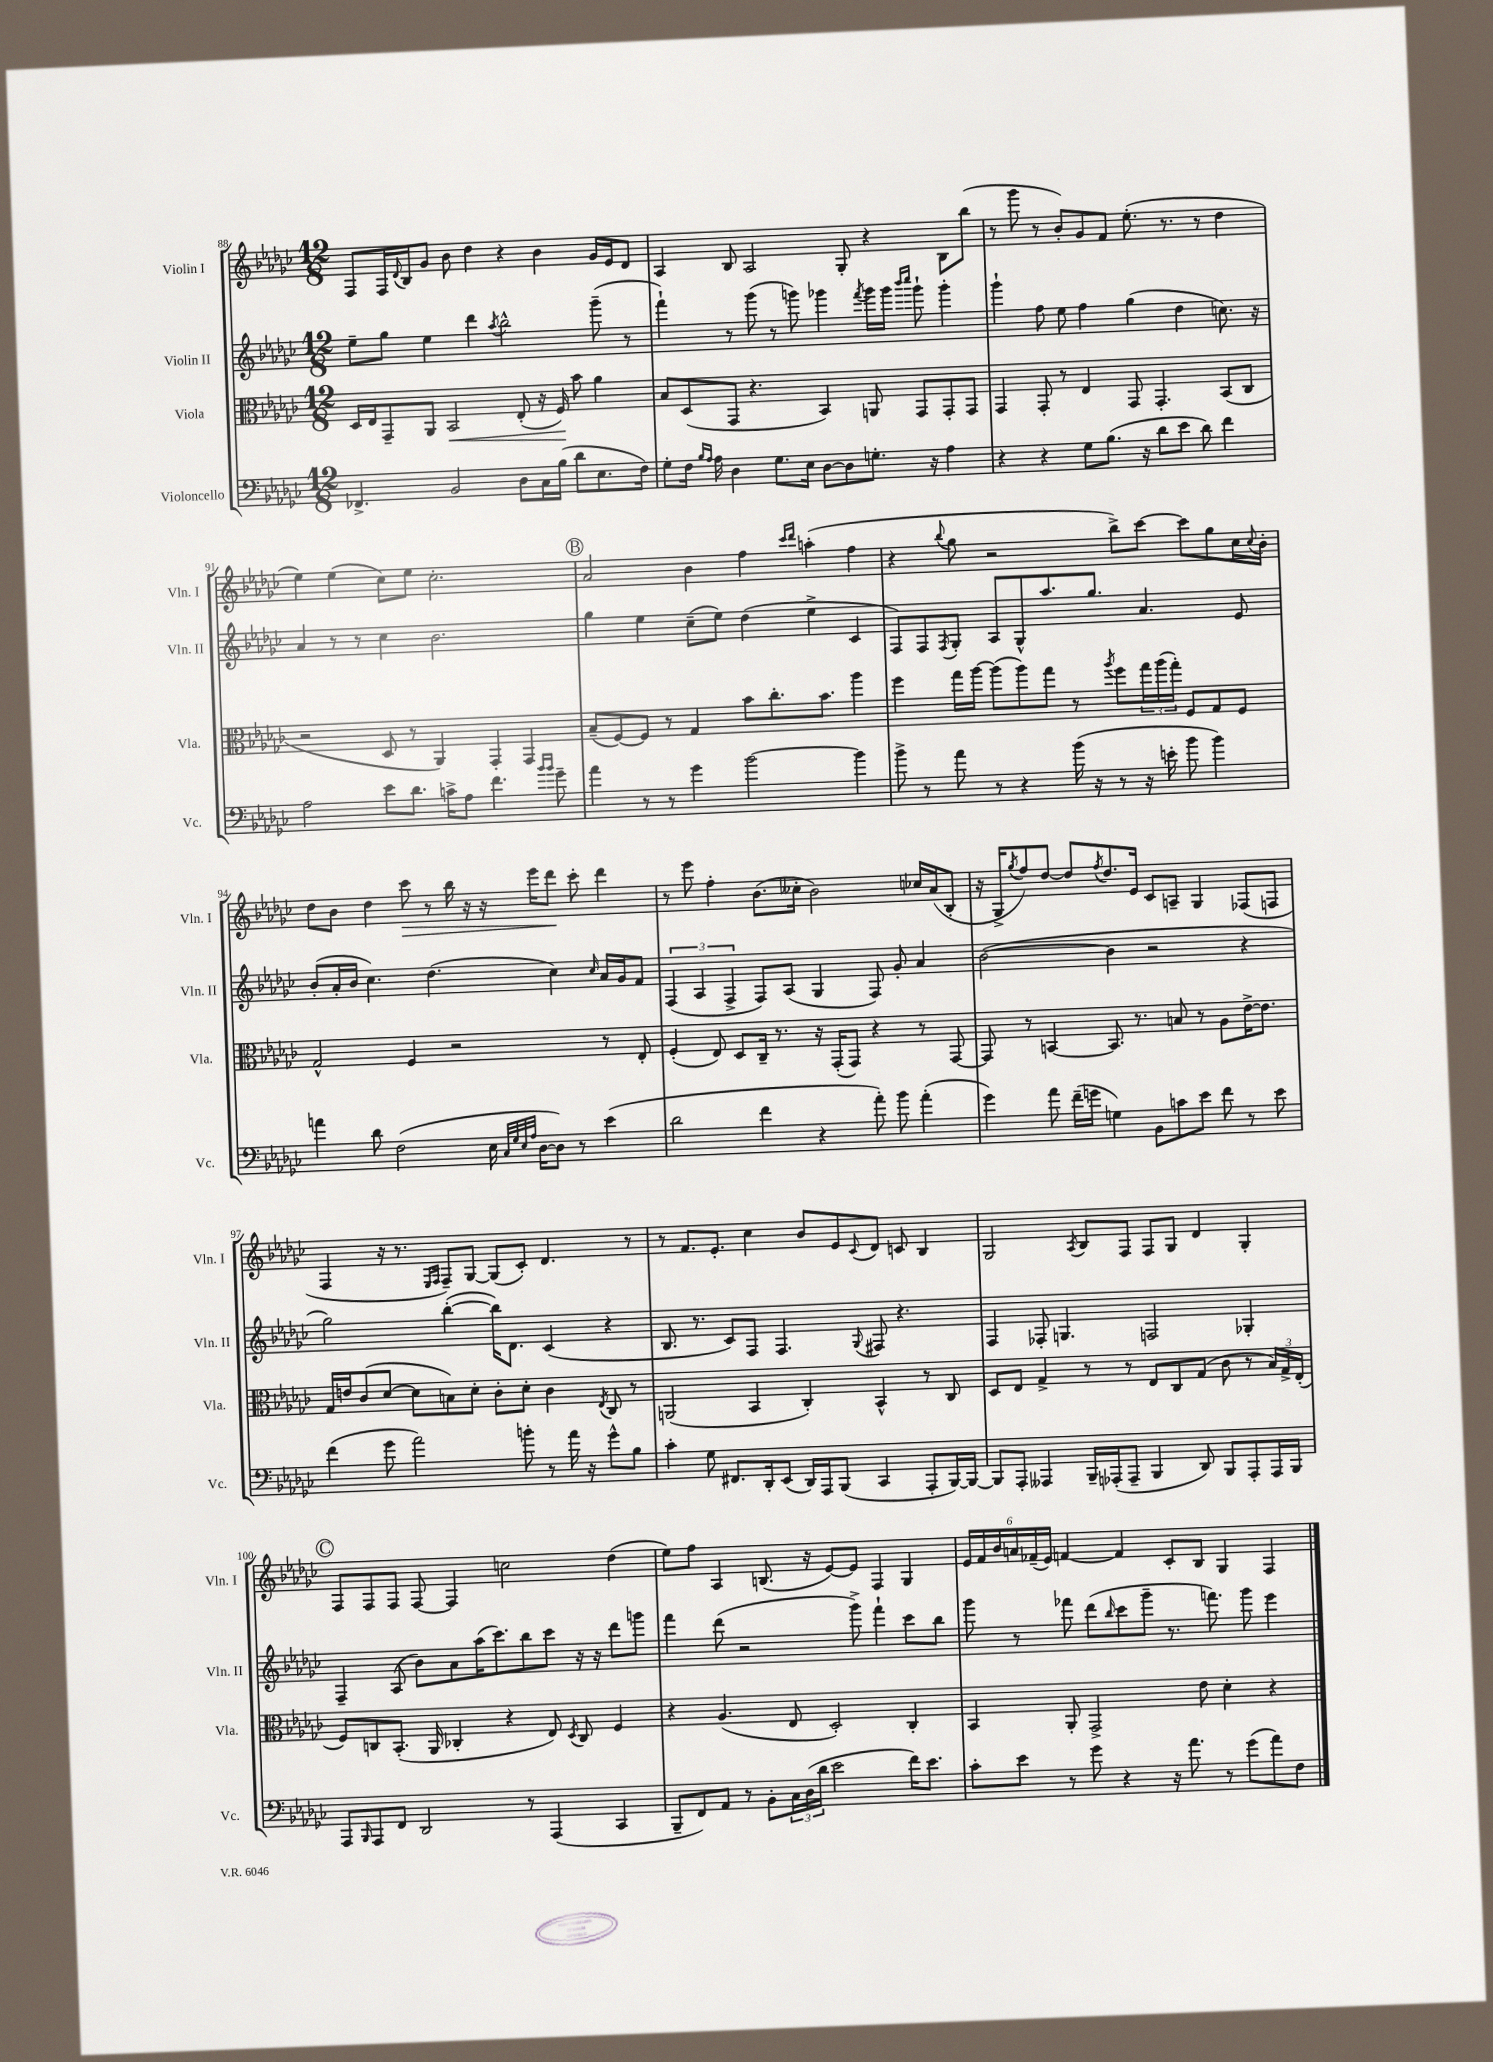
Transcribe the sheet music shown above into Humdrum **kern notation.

**kern	**kern	**kern	**kern
*staff4	*staff3	*staff2	*staff1
*clefF4	*clefC3	*clefG2	*clefG2
*k[b-e-a-d-g-c-]	*k[b-e-a-d-g-c-]	*k[b-e-a-d-g-c-]	*k[b-e-a-d-g-c-]
*M12/8	*M12/8	*M12/8	*M12/8
4.FF-^/	16D-/LL	8ee-~\L	8F/L
.	16E-/J	.	.
.	8GG-~/	8gg-\J	16F/L
.	.	.	8qqd-/
.	.	.	16B-/J
.	8AA-/J	4ee-\	8g-/J
2BB-/	2BB-/	.	8b-\
.	.	4ddd-\	4dd-\
.	.	8qaa-/	.
.	.	2bb-^^\	4r
8D-\L	(8E-'/	.	.
16C-\L	16r	.	4b-\
(16B-\JJ	16F/)	.	.
8d-\L	8b-\	.	.
8.E-\	4a-\	(8ggg-~\	16g-/LL
.	.	.	16e-/J
.	.	8r	8d-/J
16F\Jk)	.	.	.
=	=	=	=
8G-'\L	8B-/L	4fff`\)	4A-/
16F\Jk	(8D-/	.	.
16qqB-/LL	.	.	.
16qqA-/JJ	.	.	.
16A-\	.	.	.
4D-\	8GG-/J	8r	8B-/
.	4.r	(8ggg-\	2A-/
8.G-\L	.	8r	.
.	.	8ggg\)	.
16E-\Jk	.	.	.
[8D-\L	4BB-/)	4ggg-\	.
8D-\]	.	.	8G-'/
.	.	8qfff/	.
8.G'\J	8AA/	16ggg-\LL	4r
.	.	16ggg-\JJ	.
.	.	16qqbbb-/LL	.
.	.	16qqcccc-/JJ	.
.	8GG-/L	8ggg-`\	.
16r	.	.	.
4A-\	8GG-'/	4ggg-'\	8B-\L
.	8GG-/J	.	(8bb-\J
=	=	=	=
4r	4GG-/	4ggg-`\	8r
.	.	.	8ggg-\
4r	8GG-'/	8ff\	8r
.	8r	8ee-\	8b-'/L)
8G-\L	4E-/	4ff\	8g-/
(8.B-\J	.	.	8f/J
.	8GG-/	(4gg-\	(8.ee-'\
16r	.	.	.
8d-\L	4.GG-'/	.	.
.	.	.	8.r
8e-\J	.	4dd-\	.
8d-\)	.	.	8r
4f\	(8BB-/L	8.cc\)	4dd-\
.	8C-/J	.	.
.	.	16r	.
=	=	=	=
2A-\	2r	4a-/	4ee-\)
.	.	8r	(4ee-\
.	.	8r	.
8e-\L	8D-/	4cc-\	8cc-\L)
8.d-\J	8r	.	8ee-\J
.	4AA-/)	2.b-\	2.cc-'\
16c^\LK	.	.	.
8A-\J	.	.	.
4.f\	4GG-'/	.	.
.	4GG-/	.	.
16qqb-/LL	.	.	.
16qqb-/JJ	.	.	.
8g-~\	.	.	.
=	=	=	=
4a-\	(8B-~/L	4gg-\	2a-/
.	[8F/)	.	.
8r	8F/]J	4ee-\	.
8r	8r	.	.
4g-\	4G-/	(8cc-~\L	4b-\
.	.	8ee-\J)	.
[2b-\	8b-\L	(4dd-\	4ff\
.	8.cc-'\	.	.
.	.	.	16qqccc-/LL
.	.	.	16qqddd-/JJ
.	.	4ee-^\	(4aa'\
.	8.b-\J	.	.
4b-\]	4aa-\	4c-/	4ff\
=	=	=	=
8b-^\	4ff\	8F/L)	4r
8r	.	8F/	.
.	.	8qF/	8qqbb-/
8a-\	16gg-\LL	8G-'/J	8gg-\
.	[16aa-\JJ	.	.
8r	(8aa-\]L	8A-/L	2r
4r	8aa-\)	8G-^^/	.
.	8gg-\J	8.aa-/	.
(16b-\	8r	.	.
16r	.	8.gg-/J	.
.	8qaa-/	.	.
8r	8ff\L	.	8bb-^\L)
16r	24gg-\L	4.a-/	[8ccc-\J
.	(24aa-\	.	.
16e'\	.	.	.
.	24gg-'\JJ)	.	.
8b-\	8F/L	.	8ccc-\]L
4b-\)	8G-/	.	8gg-\
.	8F/J	8e-/	16cc-\L
.	.	.	8qqcc-/
.	.	.	16b-'\JJ
=	=	=	=
4a\	2G-^^/	(8b-'/L	8dd-\L
.	.	16a-'/L	8b-\J
.	.	16b-/JJ	.
8d-\	.	4.cc-\)	4dd-\
(2F\	.	.	.
.	4F/	.	8ccc-\
.	.	(4.dd-\	8r
.	2r	.	16bb-\
.	.	.	16r
16E-\	.	.	16r
32qqC-/LLL	.	.	.
32qqG-/	.	.	.
32qqE-/	.	.	.
32qqA-/JJJ	.	.	.
[16D-\LK	.	.	16eee-\LK
8D-\]J)	.	4cc-\)	8ddd-\J
8r	.	.	8ccc-'\
.	.	16qqcc-/	.
(4e-\	8r	16a-/LL	4ddd-\
.	.	16g-/J	.
.	8E-'/	8f/J	.
=	=	=	=
2d-\	(4F'/	(6F/	8r
.	.	.	8eee-\
.	.	6A-/	.
.	8E-/)	.	4ff'\
.	.	6F^/	.
.	8D-/L	.	.
4f\	16C-~/Jk	8F/L)	(8.b-\L
.	8.r	.	.
.	.	(8A-/J	.
.	.	.	16cc--'\Jk
4r	16r	4G-/	2b-\)
.	(16GG-'/LK	.	.
.	8GG-/J)	.	.
8a-'\)	4r	8F/)	.
8b-\	.	8g-'/	.
(4a-'\	8r	4a-/	16cc-/LL
.	.	.	(16a-/J
.	[8GG-/	.	8B-'/J
=	=	=	=
4g-\)	8GG-/]	([2b-\	16r
.	.	.	16G-^/LK
.	.	.	8qgg-/
.	8r	.	8ff/)
8a-\	[4BB/	.	[8dd-/J
(16f~\LL	.	.	8dd-/]L
16g\JJ	.	.	.
.	.	.	8qff/
4G\)	8.BB/]	4b-\]	8.dd-/
.	8.r	.	16e-/Jk
8BB-\L	.	2r	8c-/L
8c\	8B/	.	8A~/J
8e-\J	8r	.	4G-/
8f\	8A-\L	.	.
8r	[16e-^\K	4r	(8F-/L
.	8.e-\]J	.	.
8e-\	.	.	8F/J
=	=	=	=
(4f\	16G-/LL	2gg-\)	4F/
.	16e/J	.	.
.	(8c-/	.	.
8g-\	[8d-/J	.	16r
.	.	.	8.r
2a-\)	8d-\]L	.	.
.	.	.	16qqE-/LL
.	.	.	16qqF/JJ
.	8B\)	([4bb-'\	8F~/L)
.	8d-'\J	.	[8G-/J
.	8c-'\L	16bb-\]LK)	(8G-/]L
.	.	8.d-\J	.
8b'\	8d-'\J	.	8c-'/J)
8r	4c-\	(4c-/	4.d-/
16a-\	.	.	.
16r	.	.	.
.	8qE-/	.	.
8g-^^\L	8C-/	4r	.
8B-\J	8r	.	8r
=	=	=	=
4c-'\	(2AA/	8.B-/	8r
.	.	.	8.f/L
.	.	8.r	.
8G-\	.	.	.
.	.	.	8.e-'/J
8.FF#/L	.	8c-/L)	.
.	4BB-/	8F/J	4cc-\
16DD-'/k	.	.	.
(8EE-/J	.	4.F/	.
16DD-/LL)	4C-'/)	.	8b-/L
16AAA-/J	.	.	.
(8BBB-/J	.	.	8e-/
.	.	8qqG-/	8qqc-/
4CC-/	4BB-^^/	8F#/	8d-/J
.	.	4.r	8c/
8AAA-'/L	8r	.	4B-/
[16BBB-/L)	8C-/	.	.
16BBB-/_JJ	.	.	.
=	=	=	=
8BBB-/]L	8D-/L	4F/	2G-/
8AAA-'/J	8E-/J	.	.
4AAA--/	4G-^/	8F-'/	.
.	.	4.G/	.
.	.	.	8qA-/
16BBB-~/LL	8r	.	8B-/L
(16AAA-'/J	.	.	.
8AAA-~/J	8r	.	8F/J
4BBB-/	8E-/L	2F/	8F/L
.	8C-/	.	8G-/J
8DD-/)	(8G-/J	.	4d-/
8BBB-/L	8c-\	.	.
8AAA-'/	8r	4G-'/	4G-'/
16AAA-/L	24B-/LL)	.	.
.	24G-^/	.	.
16BBB-/JJ	.	.	.
.	(24E-'/JJ	.	.
=	=	=	=
8AAA-/L	8F/L)	4F~/	8F/L
16qqBBB-/	.	.	.
8AAA-/	8C/	.	8F/
8FF/J	(8.BB-'/J	(8A-/	8F/J
2DD-/	.	8b-\L)	[8F/
.	16AA-/	.	.
.	4C-'/	8a-\	4F/]
.	.	(16aa-\K	.
.	.	8.ccc-\)	.
.	4r	.	2cc\
8r	.	8bb-\	.
(4AAA-/	8E-/)	8ccc-\J	.
.	8qD-/	.	.
.	8C-/	16r	.
.	.	16r	.
4CC-/	4F/	8ddd-\L	(4dd-\
.	.	8ggg\J	.
=	=	=	=
8BBB-~/L	4r	4fff\	8ee-\L)
8FF/)	.	.	8ff\J
8AA-/J	(4.A-/	(8ddd-\	4A-/
8r	.	2r	.
8BB-'\L	.	.	(8.B/
24C-\L	8E-/	.	.
(24D-\	.	.	.
.	.	.	16r
24d-\JJ	.	.	.
2e-\	2D-'/)	.	[8e-/L)
.	.	8ggg-^\)	8e-/]J
.	.	4fff`\	4F/
16f\LK)	4C-'/	8ccc-\L	4G-/
8.e-\J	.	.	.
.	.	8bb-\J	.
=	=	=	=
8c-'\L	4BB-/	8ggg-\	24e-/LL
.	.	.	24f/
.	.	.	24b-/
8e-\J	.	8r	24a/
.	.	.	(24f-~/
.	.	.	24e-/JJ)
8r	8AA-'/	8fff-\	[4f/
8g-\	2GG-^/	(8ddd-\L	.
.	.	16qqbb-/	.
4r	.	8ccc-\	4f/]
.	.	8ggg-~\J	.
16r	.	8.r	8c-'/L
8.a-\	.	.	.
.	8e-\	.	8B-/J
.	.	8.fff\)	.
8r	4d-'\	.	4G-/
(8g-\L	.	8ggg-\	.
8a-\)	4r	4eee-\	4F/
8F\J	.	.	.
==	==	==	==
*-	*-	*-	*-
